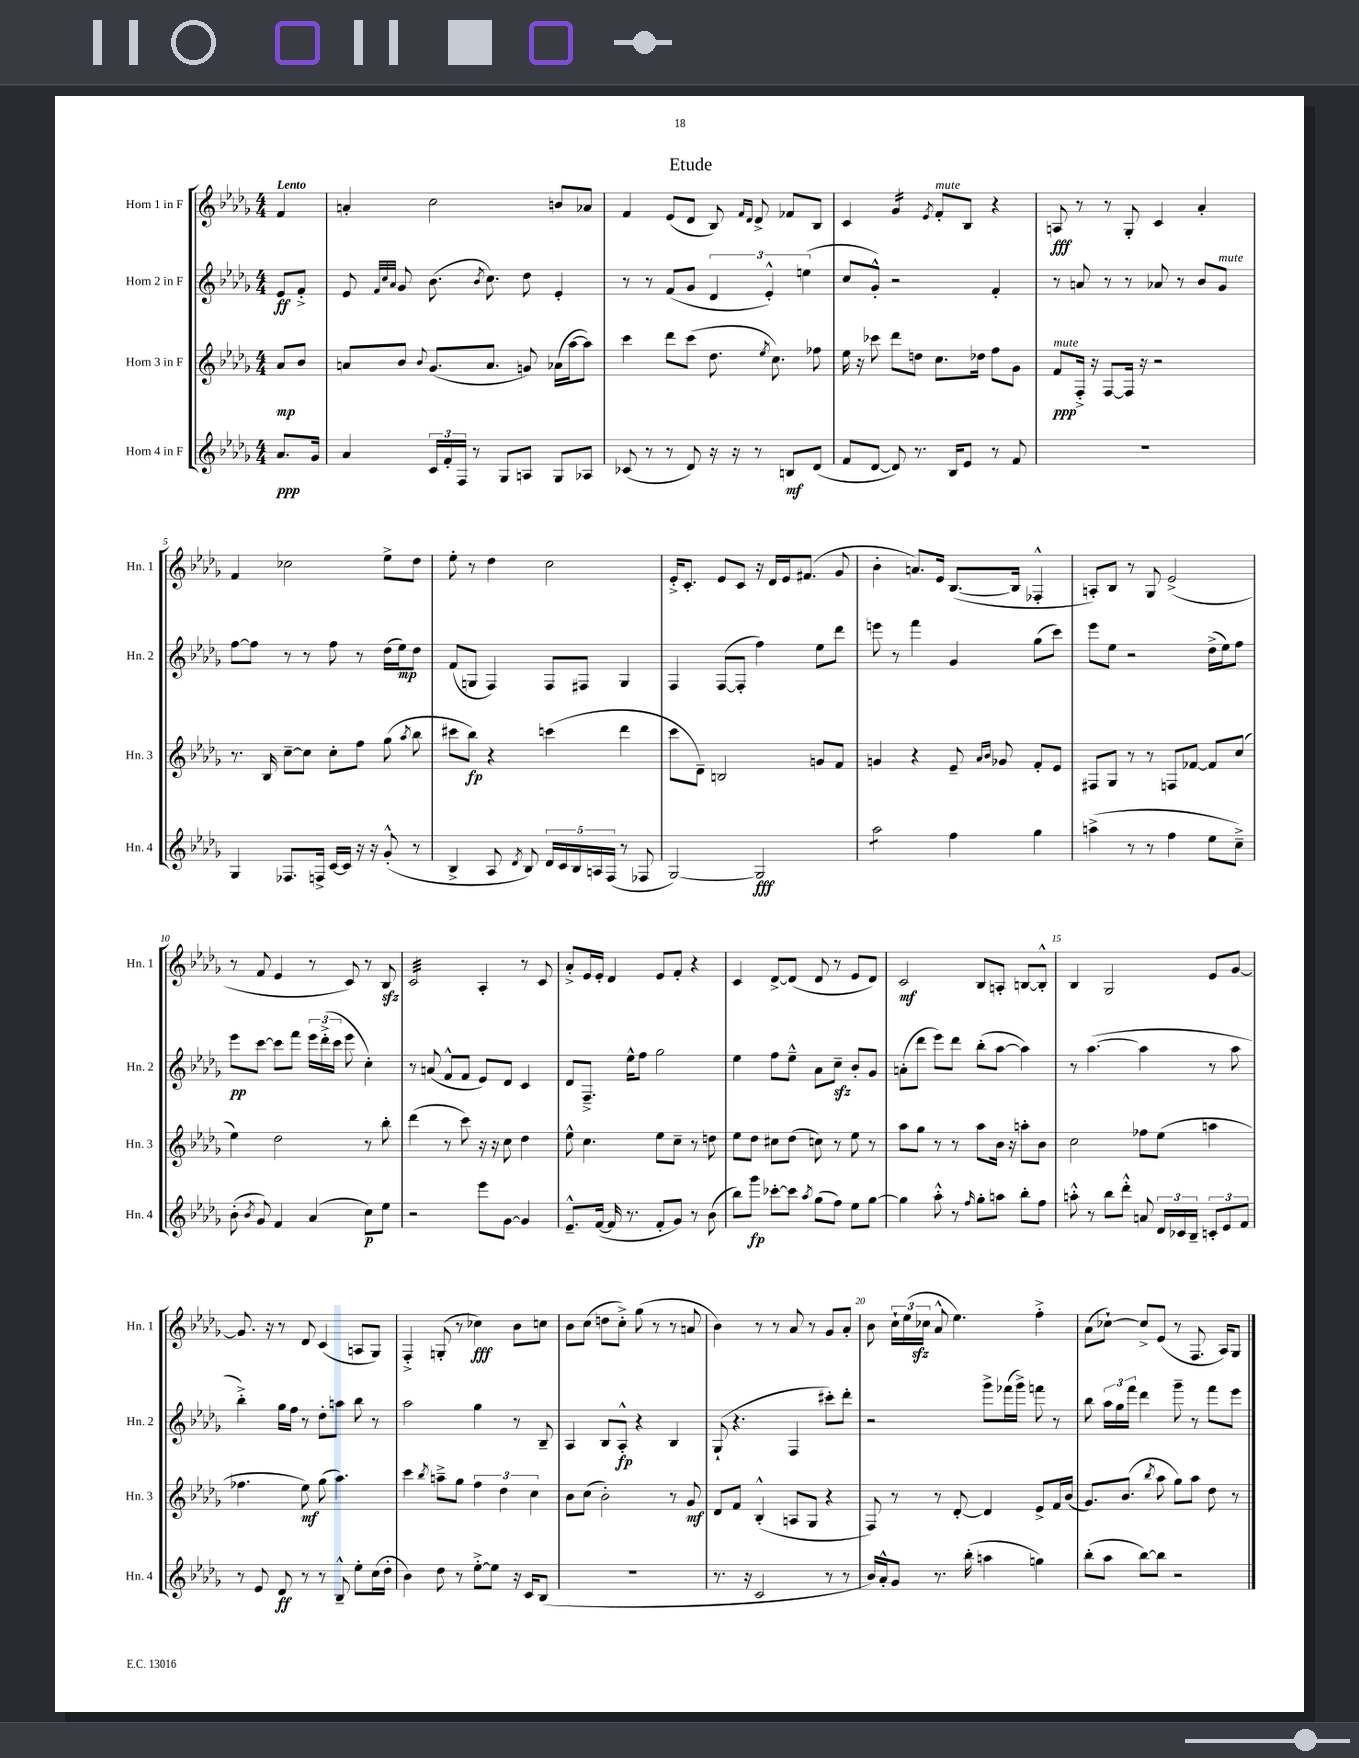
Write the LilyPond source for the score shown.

\header { title = "Etude" }
<<
\new StaffGroup <<
\new Staff = "s0" \with { instrumentName = "Horn 1 in F" shortInstrumentName = "Hn. 1" } {
    \clef treble \key des \major \numericTimeSignature \time 4/4 \partial 4 \tempo "Lento"
    \autoBeamOff f'4 |
    a'4-. c''2 b'8[ aes'8] |
    f'4 ees'8[( des'8] bes8) \grace { f'16[ des'16] } des'8-> fes'8[ bes8] |
    c'4 ges'4:16 \acciaccatura { ees'8 } f'8[-.^\markup { \italic "mute" } bes8] r4 |
    a8\fff r8 r8 ges8-. c'4 aes'4-. |
    f'4 ces''2 ees''8[-> des''8] |
    ees''8-. r8 des''4 c''2 |
    ees'16[-.-> c'8.]-. ees'8[ c'8] r16 des'16[ ees'16 fis'8.]( ges'8 |
    bes'4-. a'8.[) ees'16] bes8.[~( bes16] fes4-.-^ |
    a8[-.) bes8] r8 ges8 ees'2->( |
    r8 f'8 ees'4 r8 c'8) r8 bes8\sfz |
    c'2:32 aes4-. r8 c'8 |
    aes'8[-.-> ees'16 ees'16]-. des'4 ees'8[ f'8]-. r4 |
    c'4 des'8[~-> des'8]( des'8 r8 ees'8[ des'8]) |
    c'2\mf bes8[ a8]-. b8[~ b8]-.-^ |
    bes4 ges2 ees'8[ ges'8]~ |
    ges'8. r16 r8 des'8 c'4( a8[ ges8]) |
    f4-.-> g8-.( r8 ces''4\fff) bes'8[ c''8] |
    bes'8[ c''8]( d''8[ c''8]-.->) ges''8( r8 r8 a'8 |
    bes'4) r8 r8 aes'8 r8 ges'8[ aes'8]-. |
    bes'8 \tuplet 3/2 { c''16[-! ees''16( ces''16]\sfz } aes'8-^ ees''4.) f''4-.-> |
    aes'8[( ces''8]~-!) ces''8[-> ees'8]( r8 f8. aes16[) ges8] \bar "|." |
}
\new Staff = "s1" \with { instrumentName = "Horn 2 in F" shortInstrumentName = "Hn. 2" } {
    \clef treble \key des \major \numericTimeSignature \time 4/4 \partial 4
    \autoBeamOff ees'8[\ff f'8]-.-> |
    ees'8 \grace { f'32[ c''32 aes'32] } ges'8 bes'8.( \acciaccatura { bes'8 } c''8.) des''8 ees'4-. |
    r8 r8 f'8[( ges'8] \tuplet 3/2 { des'4 ees'4-.-^) e''4( } |
    c''8[ ges'8]-.-^) r2 f'4-. |
    r8 a'8 r8 r8 aes'8 r8 bes'8[ ges'8]^\markup { \italic "mute" } |
    f''8[~ f''8] r8 r8 f''8 r8 des''16[( ees''16\mp) des''8] |
    f'8[( g8] f4) f8[ fis8] g4 |
    f4 f8[~( f8]-. f''4) ees''8[ des'''8] |
    e'''8 r8 f'''4 ges'4 ges''8[( c'''8]) |
    ees'''8[ ees''8] r2 des''16[->( ees''16) f''8] |
    ees'''8[\pp c'''8]~ c'''8[ f'''8] \tuplet 3/2 { ees'''16[ des'''16-.->( c'''16] } ees'''8 c''4-.) |
    r8 a'8( f'8[-^ f'8] ees'8[) des'8] c'4 |
    des'8[ f8.]---> ees''16[-^ f''8] ges''2 |
    ees''4 f''8[ ees''8]---^ aes'8[ c''8]--\sfz bes'8[-. ges'8] |
    a'8[-.( des'''8] ees'''8[) des'''8] bes''8[-.( aes''8]~ aes''4) |
    r8 aes''4.~( aes''4 r8 aes''8 |
    bes''4-.->) ges''16[ f''16] r8 des''8[-. a''8] bes''8 r8 |
    aes''2 ges''4 r8 bes8-- |
    aes4 bes8[ aes8]-.-^\fp r4 bes4 |
    ges8-!( r4. f4 cis'''8[-.) des'''8]-. |
    r2 ges'''8[-> fes'''16( ges'''16]->) f'''8 r8 |
    bes''8 \tuplet 3/2 { aes''16[ ges''16 f'''16] } des'''4 ges'''8-- r8 f'''8[ ees'''8] \bar "|." |
}
\new Staff = "s2" \with { instrumentName = "Horn 3 in F" shortInstrumentName = "Hn. 3" } {
    \clef treble \key des \major \numericTimeSignature \time 4/4 \partial 4
    \autoBeamOff aes'8[\mp bes'8] |
    a'8[ bes'8] \appoggiatura { bes'8 } ges'8.[( a'8.] g'8) aes'16[( aes''16~ aes''8]) |
    c'''4 des'''8[ c'''8]( des''8. \acciaccatura { ees''8 } c''8.) fes''8 |
    ees''16 r16 ces'''8 des'''8[ d''8] c''8.[ des''16] f''8[ ges'8] |
    f'8[\ppp^\markup { \italic "mute" } f16]-.-> r16 f8[~ f16] r16 r2 |
    r8. bes16 c''8[~-- c''8] c''8[-. f''8] ges''8( \acciaccatura { aes''8 } bes''8 |
    cis'''8[ bes''8]\fp) r4 c'''4( des'''4 |
    c'''8[ des'8]--) b2 g'8[ f'8] |
    g'4 r4 ees'8-- \grace { aes'16[ bes'16] } ges'8 f'8[-. ees'8] |
    fis8[ ges8] r8 r8 f8[ fes'8]~ fes'8[ c''8]( |
    ees''4) des''2 r8 bes''8-. |
    des'''4( r8 c'''8) r16 r16 c''8 des''4 |
    ees''8-^ c''4. ees''8[ c''8]-- r8 d''8 |
    ees''8[ des''8] cis''8[ des''8]( c''8) r8 ees''8 r8 |
    aes''8[ ges''8] r8 r8 aes''8[ bes'16] r16 a''8[-. bes'8] |
    c''2 fes''8[ ees''8]( a''4 |
    fes''4. ees''8\mf) ges''8( aes''4.) |
    c'''4 \acciaccatura { bes''8 } a''8[---> ges''8] \tuplet 3/2 { f''4 des''4 c''4 } |
    bes'8[ c''8]( bes'2-.) r8 ges'8\mf |
    des'8[ f'8] bes4-.-^( a8[ ges8] r4 |
    f8) r8 r8 des'8~-. des'4 ees'8[-> f'16 bes'16]( |
    ges'8.[) bes'8.]( \acciaccatura { bes''8 } aes''8 ges''8[) aes''8] des''8 r8 \bar "|." |
}
\new Staff = "s3" \with { instrumentName = "Horn 4 in F" shortInstrumentName = "Hn. 4" } {
    \clef treble \key des \major \numericTimeSignature \time 4/4 \partial 4
    \autoBeamOff aes'8.[\ppp ges'16] |
    aes'4 \tuplet 3/2 { c'16[ f'16-. f16] } r8 ges8[ a8] ges8[ aes8] |
    ces'8( r8 r8 des'8) r16 r16 r8 b8[\mf des'8]( |
    f'8[ des'8]~ des'8) r8. bes16[ ees'8] r8 f'8 |
    R1 |
    ges4 fes8.[ f16]-> c'16[~ c'16] r16 r16 ges'8-.-^( r8 |
    bes4-> aes8 \acciaccatura { des'8 } bes8) \tuplet 5/4 { des'16[ c'16 bes16 a16 f16]( } r8 fes8 |
    ges2~) ges2\fff |
    aes''2:8 f''4 ges''4 |
    a''4->( r8 r8 f''4 ees''8[ c''8]--->) |
    bes'8-.( \acciaccatura { bes'8 } ges'8) f'4 aes'4( c''8[\p) ees''8] |
    r2 ees'''8[ ges'8]~ ges'4 |
    ees'8.[---^ f'16]~( f'16 r8. f'8[-. ges'8]) r8 bes'8( |
    bes''8[) ges'''8]\fp ces'''8[~-. ces'''8] \acciaccatura { aes''8 } ges''8[( f''8]) ees''8[ ges''8]~ |
    ges''4 aes''8-.-^ r8 \grace { f''16 } ges''8[-. a''8] bes''8[-. f''8] |
    a''8-.-^ r8 bes''8[ des'''8]-.-^ a'8 \tuplet 3/2 { des'16[ ces'16 bes16]-- } \tuplet 3/2 { c'8[-. ees'8 f'8] } |
    r8 ees'8 des'8\ff r8 r8 bes8---^ ees''8[-. c''16( des''16]-. |
    bes'4) des''8 r8 ees''8[~-.-> ees''8] r16 c'16[ bes8]( |
    R1 |
    r8. r16 c'2 r8 r8 |
    bes'16[) aes'16-.-^ ges'8] r8. bes''16-.( a''4 g''4) |
    bes''8[-.( aes''8] bes''8[~) bes''8] r2 \bar "|." |
}
>>
>>
\layout { \context { \Score \override BarNumber.break-visibility = ##(#f #t #t) barNumberVisibility = #(every-nth-bar-number-visible 5) } }
